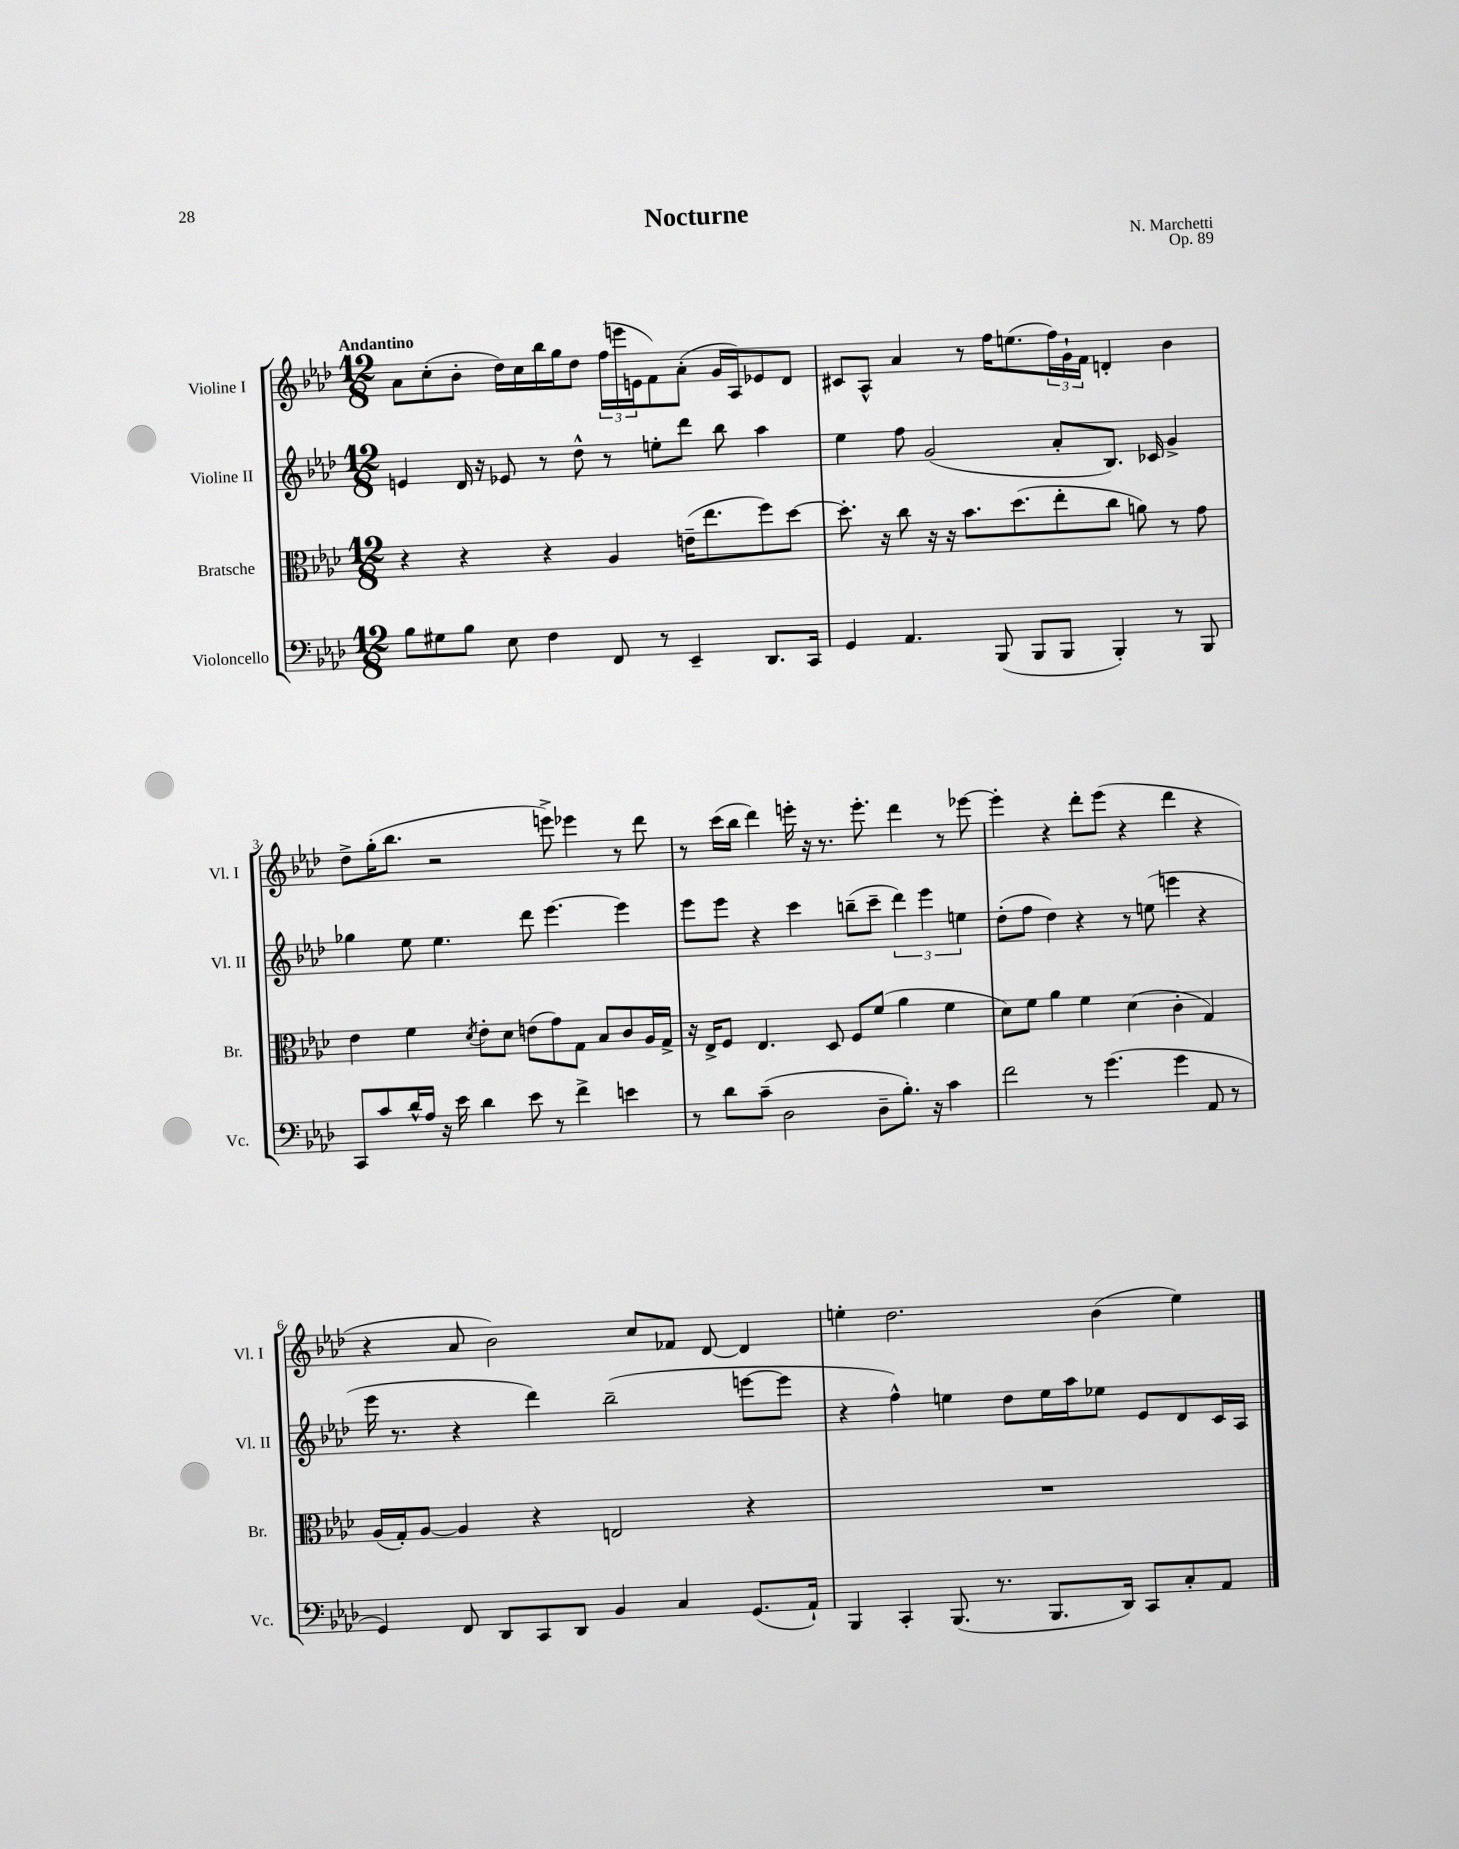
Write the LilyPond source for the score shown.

\header { title = "Nocturne" composer = "N. Marchetti" opus = "Op. 89" }
<<
\new StaffGroup <<
\new Staff = "s0" \with { instrumentName = "Violine I" shortInstrumentName = "Vl. I" } {
    \clef treble \key aes \major \numericTimeSignature \time 12/8 \tempo "Andantino"
    aes'8 c''8-.( bes'8-. des''16) c''16 bes''16 g''16 des''8 \tuplet 3/2 { f''16( e'''16 e'16 } f'8) aes'8-.( g'16 aes16) ees'8 des'8 |
    cis'8 aes8-^ aes'4 r8 f''16 e''8.( \tuplet 3/2 { f''16) g'16-! f'16 } d'4-. bes'4 |
    des''8-> g''16-.( bes''8. r2 e'''8->) ees'''4 r8 des'''8 |
    r8 c'''16( bes''16 des'''4) e'''16-. r16 r8. e'''8.-. des'''4 r8 ees'''8~ |
    ees'''4-. r4 des'''8-. ees'''8( r4 des'''4 r4 |
    r4 aes'8 bes'2) c''8 fes'8 des'8~ des'4 |
    e''4-. des''2. bes'4( e''4) \bar "|." |
}
\new Staff = "s1" \with { instrumentName = "Violine II" shortInstrumentName = "Vl. II" } {
    \clef treble \key aes \major \numericTimeSignature \time 12/8
    e'4 des'16 r16 ees'8 r8 des''8-^ r8 e''8-. des'''8 bes''8 aes''4 |
    ees''4 f''8 g'2( aes'8-. bes8.) ces'16 g'4-> |
    ges''4 ees''8 ees''4. des'''8 ees'''4.~ ees'''4 |
    ees'''8 ees'''8 r4 c'''4 b''8--( c'''8-- \tuplet 3/2 { des'''4) ees'''4 e''4 } |
    des''8-.( f''8 des''4) r4 r8 e''8( e'''4 r4 |
    ees'''16 r8. r4 des'''4) bes''2--( e'''8~ e'''8 |
    r4 f''4-^) e''4 des''8 e''16 aes''16 ees''8 ees'8 des'8 c'16 aes16 \bar "|." |
}
\new Staff = "s2" \with { instrumentName = "Bratsche" shortInstrumentName = "Br." } {
    \clef alto \key aes \major \numericTimeSignature \time 12/8
    r4 r4 r4 aes4 e'16--( ees''8. f''8) des''8~ |
    des''8.-. r16 c''8 r16 r16 bes'8. des''8.( ees''8-. c''8 a'8) r8 g'8 |
    ees'4 f'4 \acciaccatura { des'8 } ees'8-. des'8 e'8( g'8) g8 bes8 c'8 aes16 g16-> |
    r16 ees16-> f8 ees4. des8 f8 f'8( aes'4 f'4 |
    des'8) f'8 aes'4 f'4 des'4( c'4-. g4) |
    aes16( g16-.) aes8~ aes4 r4 e2 r4 |
    R1. \bar "|." |
}
\new Staff = "s3" \with { instrumentName = "Violoncello" shortInstrumentName = "Vc." } {
    \clef bass \key aes \major \numericTimeSignature \time 12/8
    bes8 gis8 bes8 ees8 f4 f,8 r8 ees,4-- des,8. c,16 |
    g,4 aes,4. bes,,8( bes,,8 bes,,8 bes,,4-.) r8 bes,,8 |
    c,8 c'8 des'16-^ aes16 r16 ees'16 des'4 ees'8 r8 f'4-> e'4 |
    r8 des'8 c'8--( des2 des8-- bes8.-.) r16 c'4 |
    f'2 r8 g'4.( g'4 aes,8 r8 |
    g,4) f,8 des,8 c,8 des,8 bes,4 c4 g,8.( aes,16-!) |
    bes,,4 c,4-. bes,,8.( r8. bes,,8. des,16) c,8 c8-. aes,8 \bar "|." |
}
>>
>>
